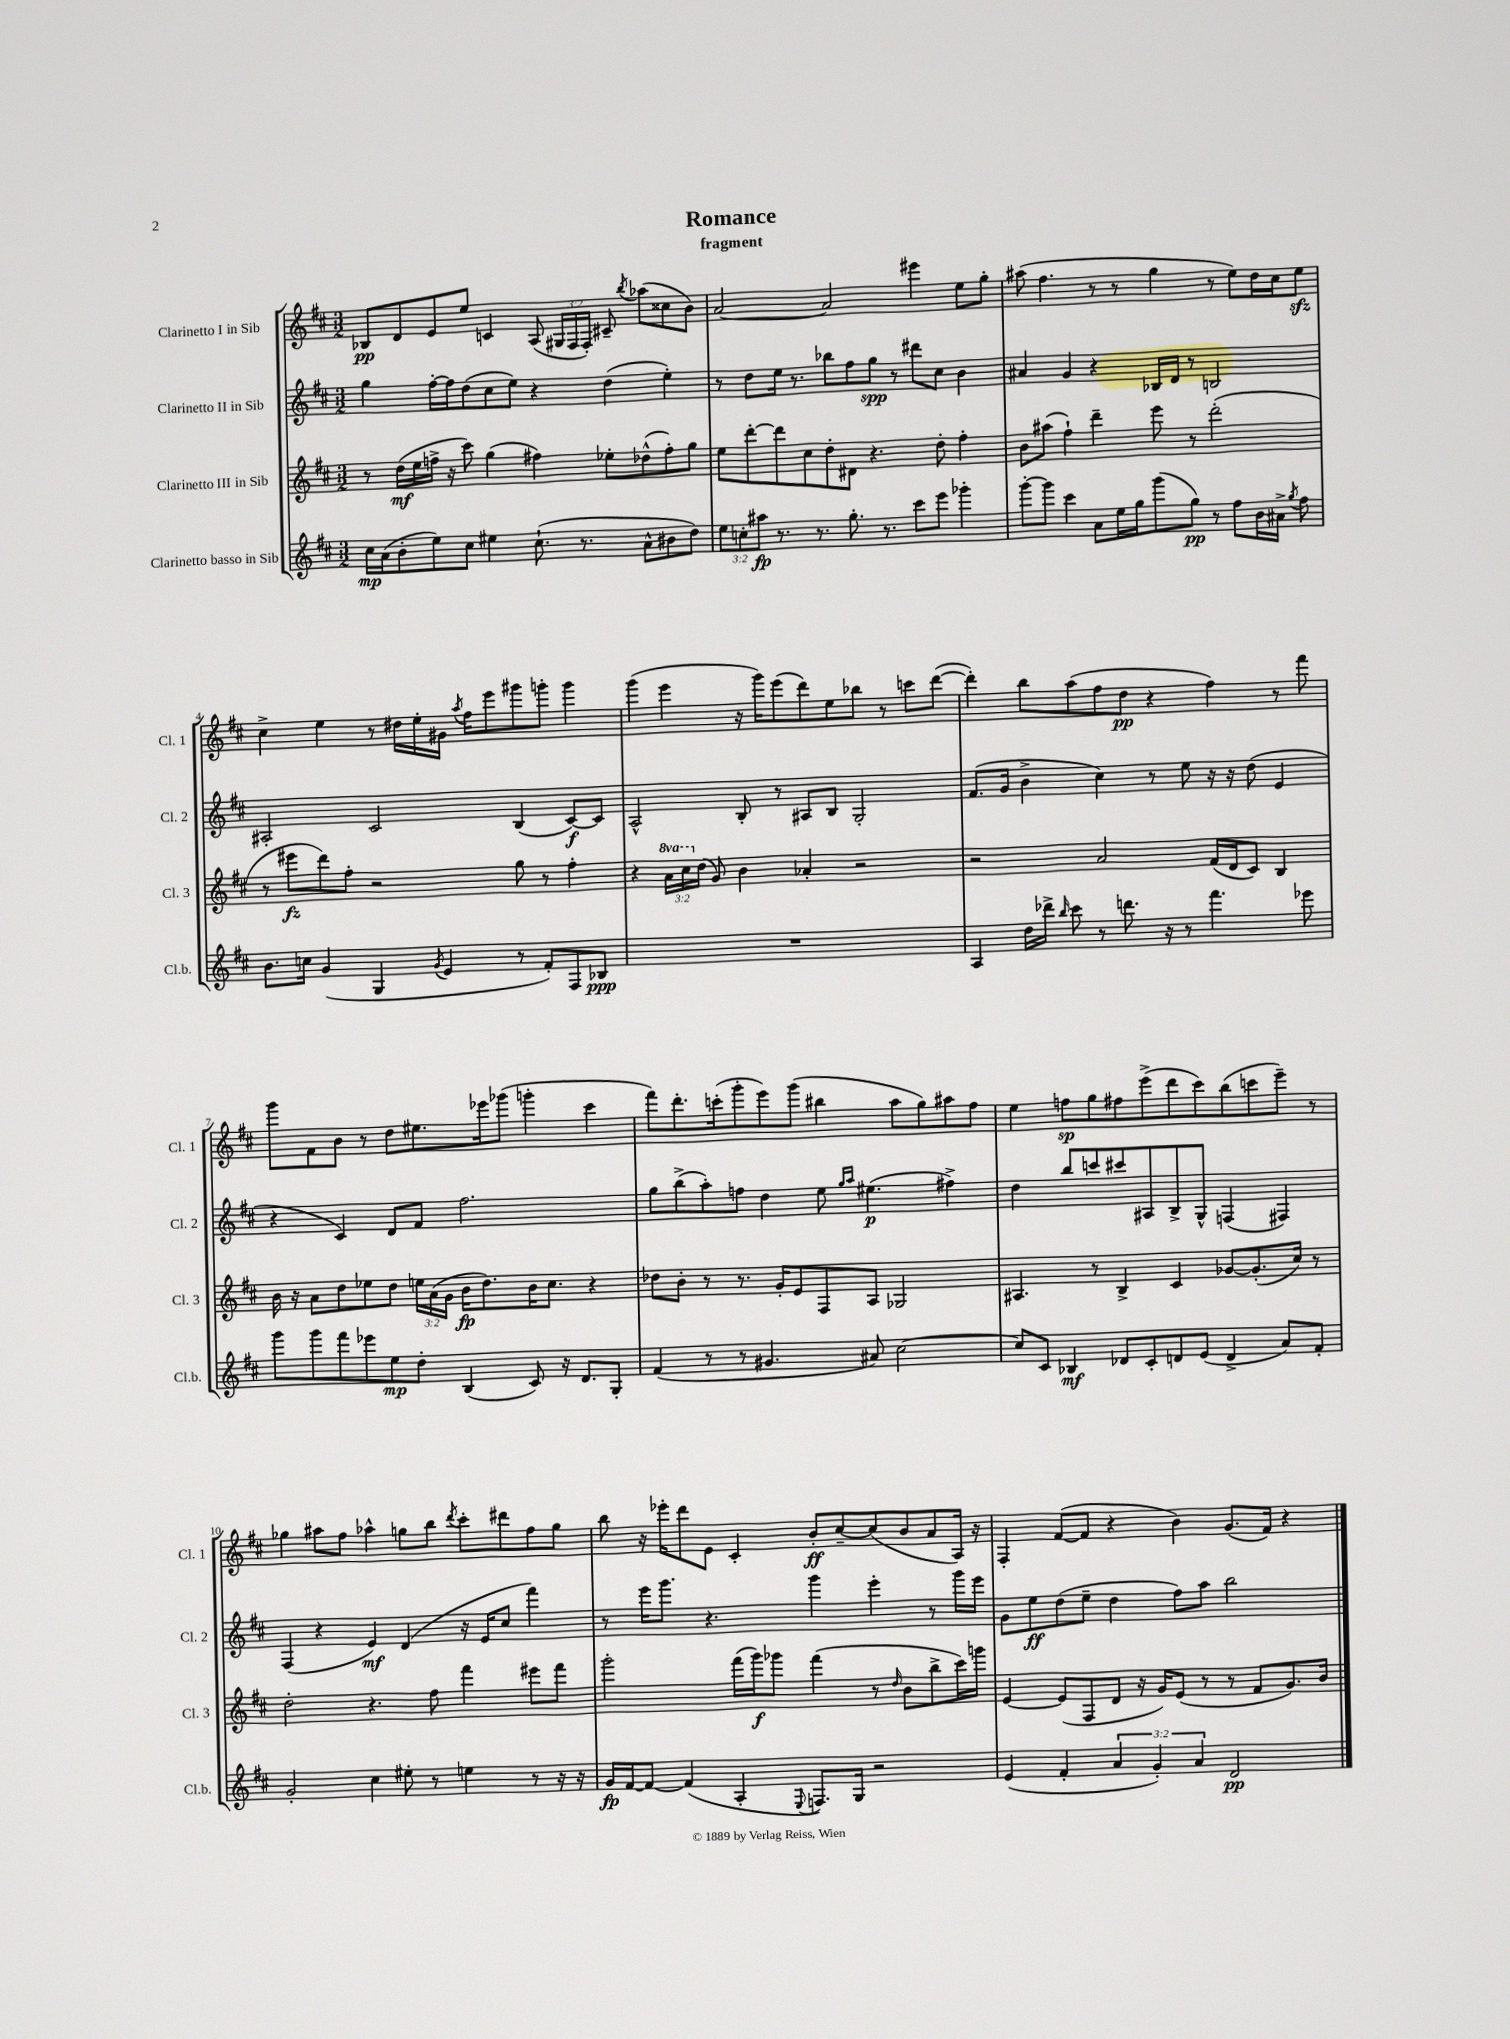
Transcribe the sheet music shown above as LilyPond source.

\header { title = "Romance" subtitle = "fragment" }
<<
\new StaffGroup <<
\new Staff = "s0" \with { instrumentName = "Clarinetto I in Sib" shortInstrumentName = "Cl. 1" } {
    \clef treble \key d \major \numericTimeSignature \time 3/2 \override Staff.TupletNumber.text = #tuplet-number::calc-fraction-text
    \autoBeamOff bes8[\pp d'8 e'8 e''8] c'4 a8( \tuplet 3/2 { gis16[ fis16 fis16]-.) } cis'8-- \acciaccatura { b''8 } aes''8[( cisis''8 b'8]) |
    a'2~ a'2 eis'''4 e''8[ g''8]-. |
    ais''8( fis''4. r8 r8 g''4 r8 e''8[) d''16 cis''16 e''8]\sfz |
    cis''4-> e''4 r8 dis''16[ e''16-. gis'16] \acciaccatura { a''8 } fis''16[ e'''8 gis'''8 g'''8]-. g'''4 |
    g'''4( e'''4 r16 g'''16[) e'''8( d'''8) e''8 bes''8] r8 c'''8[ d'''8]~( |
    d'''4-.) b''8[ a''8( fis''8 d''8]\pp r4 fis''4) r8 fis'''8 |
    g'''8[ fis'8 b'8] r8 d''8[ eis''8. ees'''16 ges'''8]( g'''4-. cis'''4 |
    fis'''8[) d'''8.-. c'''16-.( g'''8-. e'''8) g'''8]( bis''4 a''8[ g''8) ais''8 fis''8] |
    e''4 f''8[\sp g''8 fis''8 e'''8->( d'''8 cis'''8) b''8( c'''8 e'''8]--) r8 |
    ges''4 ais''8[ fis''8] aes''4-^ g''8[ b''8] \acciaccatura { d'''8 } cis'''8[-. dis'''8 fis''8 g''8] |
    b''8 r16 ees'''16[-. d'''8 e'8] cis'4-. b'8[-.\ff cis''8~-- cis''8( b'8 a'8 a16]) r16 |
    fis4-. fis'8[~( fis'8] r4 b'4) g'8.[( fis'16]) r4 \bar "|." |
}
\new Staff = "s1" \with { instrumentName = "Clarinetto II in Sib" shortInstrumentName = "Cl. 2" } {
    \clef treble \key d \major \numericTimeSignature \time 3/2
    \autoBeamOff g''4 fis''16[~-. fis''16 d''8( cis''8 e''8]) r4 d''4( e''4-.) |
    r8 d''8[ e''16] r8. bes''8[ fis''8 g''8]\spp r8 dis'''8[ cis''8] b'4 |
    ais'4 g'4 r4 bes16[ d'16] r8 b2 |
    ais2-. cis'2 b4( cis'8[~\f) cis'8] |
    a2-^ b8-. r8 ais8[ b8] g2-. |
    fis'8.[( g'16] b'4-> cis''4) r8 e''8 r16 r16 d''8( e'4 |
    r4 cis'4) d'8[ fis'8] fis''2. |
    g''8[ b''8->( a''8-.) f''8] d''4 e''8 \grace { g''16[ a''16] } eis''4.\p( fis''4->) |
    d''4 b''8[ c'''8 cis'''8 ais8 b8-> g8]-^ f4( fis4) |
    fis4( r4 e'4\mf) d'4( r16 e'16[ cis''8] fis'''4) |
    r8 e'''16[ g'''8.] r4. g'''4 e'''4-. r8 g'''16[ e'''16] |
    g'8[ e''8\ff d''8( e''8]-- d''4 fis''8[) a''8] b''2 \bar "|." |
}
\new Staff = "s2" \with { instrumentName = "Clarinetto III in Sib" shortInstrumentName = "Cl. 3" } {
    \clef treble \key d \major \numericTimeSignature \time 3/2 \override Staff.TupletNumber.text = #tuplet-number::calc-fraction-text \set Staff.ottavationMarkups = #ottavation-simple-ordinals
    \autoBeamOff r8 d''16[\mf( e''16 f''16]-> r16 cis'''8) g''4( fis''4) ees''8[-. des''8-^( fis''8-.) g''8] |
    e''8[ d'''8~-. d'''8 cis''8 d''8-. dis'8] r4. d''8-. fis''4-. |
    b'8[ ais''8]( fis''4-!) d'''4-- e'''8 r8 d'''2-.( |
    r8 eis'''8[\fz d'''8) fis''8]-. r2 g''8 r8 fis''4-. |
    r4 \tuplet 3/2 { \ottava #1 a''16[ cis'''16 \ottava #0 d''16]( } g'8) b'4 aes'4-. r2 |
    r2 a'2 fis'16[( d'16 cis'8]) b4 |
    b'16 r16 a'8[ d''8 ees''8 d''8] \tuplet 3/2 { e''16[ a'16( g'16] } b'16[\fp d''8.) b'16 cis''8.] r4 |
    des''8[ b'8]-. r8 r8. g'16[-. e'8 fis8 a8] ges2 |
    ais4. r8 b4-> cis'4 ges'8[~ ges'8.-.( cis''16]) r8 |
    d''2-. r4. fis''8 fis'''4 eis'''8[ fis'''8] |
    g'''2-. fis'''16[( g'''16\f) ges'''8] fis'''4( r8 \grace { d''16 } b'8[ b''8-> cis'''16) g'''16] |
    e'4~ e'8[( fis8 d'8] r16 g'16[) e'8]( r8 r8 fis'8[ g'8.) b'16] \bar "|." |
}
\new Staff = "s3" \with { instrumentName = "Clarinetto basso in Sib" shortInstrumentName = "Cl.b." } {
    \clef treble \key d \major \numericTimeSignature \time 3/2 \override Staff.TupletNumber.text = #tuplet-number::calc-fraction-text
    \autoBeamOff cis''16[\mp a'16( b'8-. e''8) cis''8] eis''4 cis''8.-!( r8. a'8[-^ bis'8 d''8]) |
    \tuplet 3/2 { e''8[ c''8-. ais''8]\fp } r8. r8. g''8.-. r8. cis'''8[ e'''8] ges'''4-. |
    g'''8[~-. g'''8] cis'''4 a'8[ e''16 g''16 g'''8( g''8]\pp) r8 fis''8[ b'16 ais'16]-> \acciaccatura { g''8 } fis''8 |
    b'8.[ c''16] g'4( g4 \acciaccatura { g'8 } e'4 r8 fis'8[-.) fis8 bes8]\ppp |
    R1. |
    a4 d''16[ des'''16]-> \grace { b''16 } cis'''8 r8 d'''8. r16 r8 fis'''4. ees'''8 |
    g'''8[ g'''8 fis'''8 ees'''8 e''8\mp d''8]-. b4( cis'8) r16 d'8.[ g8]-. |
    fis'4( r8 r8 gis'4. ais'8) cis''2~ |
    cis''8[ cis'8] bes4\mf des'8[ cis'8-. d'8 e'8]( d'4-> a'8[) fis'8]-. |
    g'2-. cis''4 eis''8-. r8 e''4 r8 r16 r16 |
    g'16[\fp fis'16~ fis'8]~ fis'4( a4-. \appoggiatura { e8 } f8.[) g16] r2 |
    e'4( fis'4-. \tuplet 3/2 { a'4 g'4-.) a'4 } d'2\pp \bar "|." |
}
>>
>>
